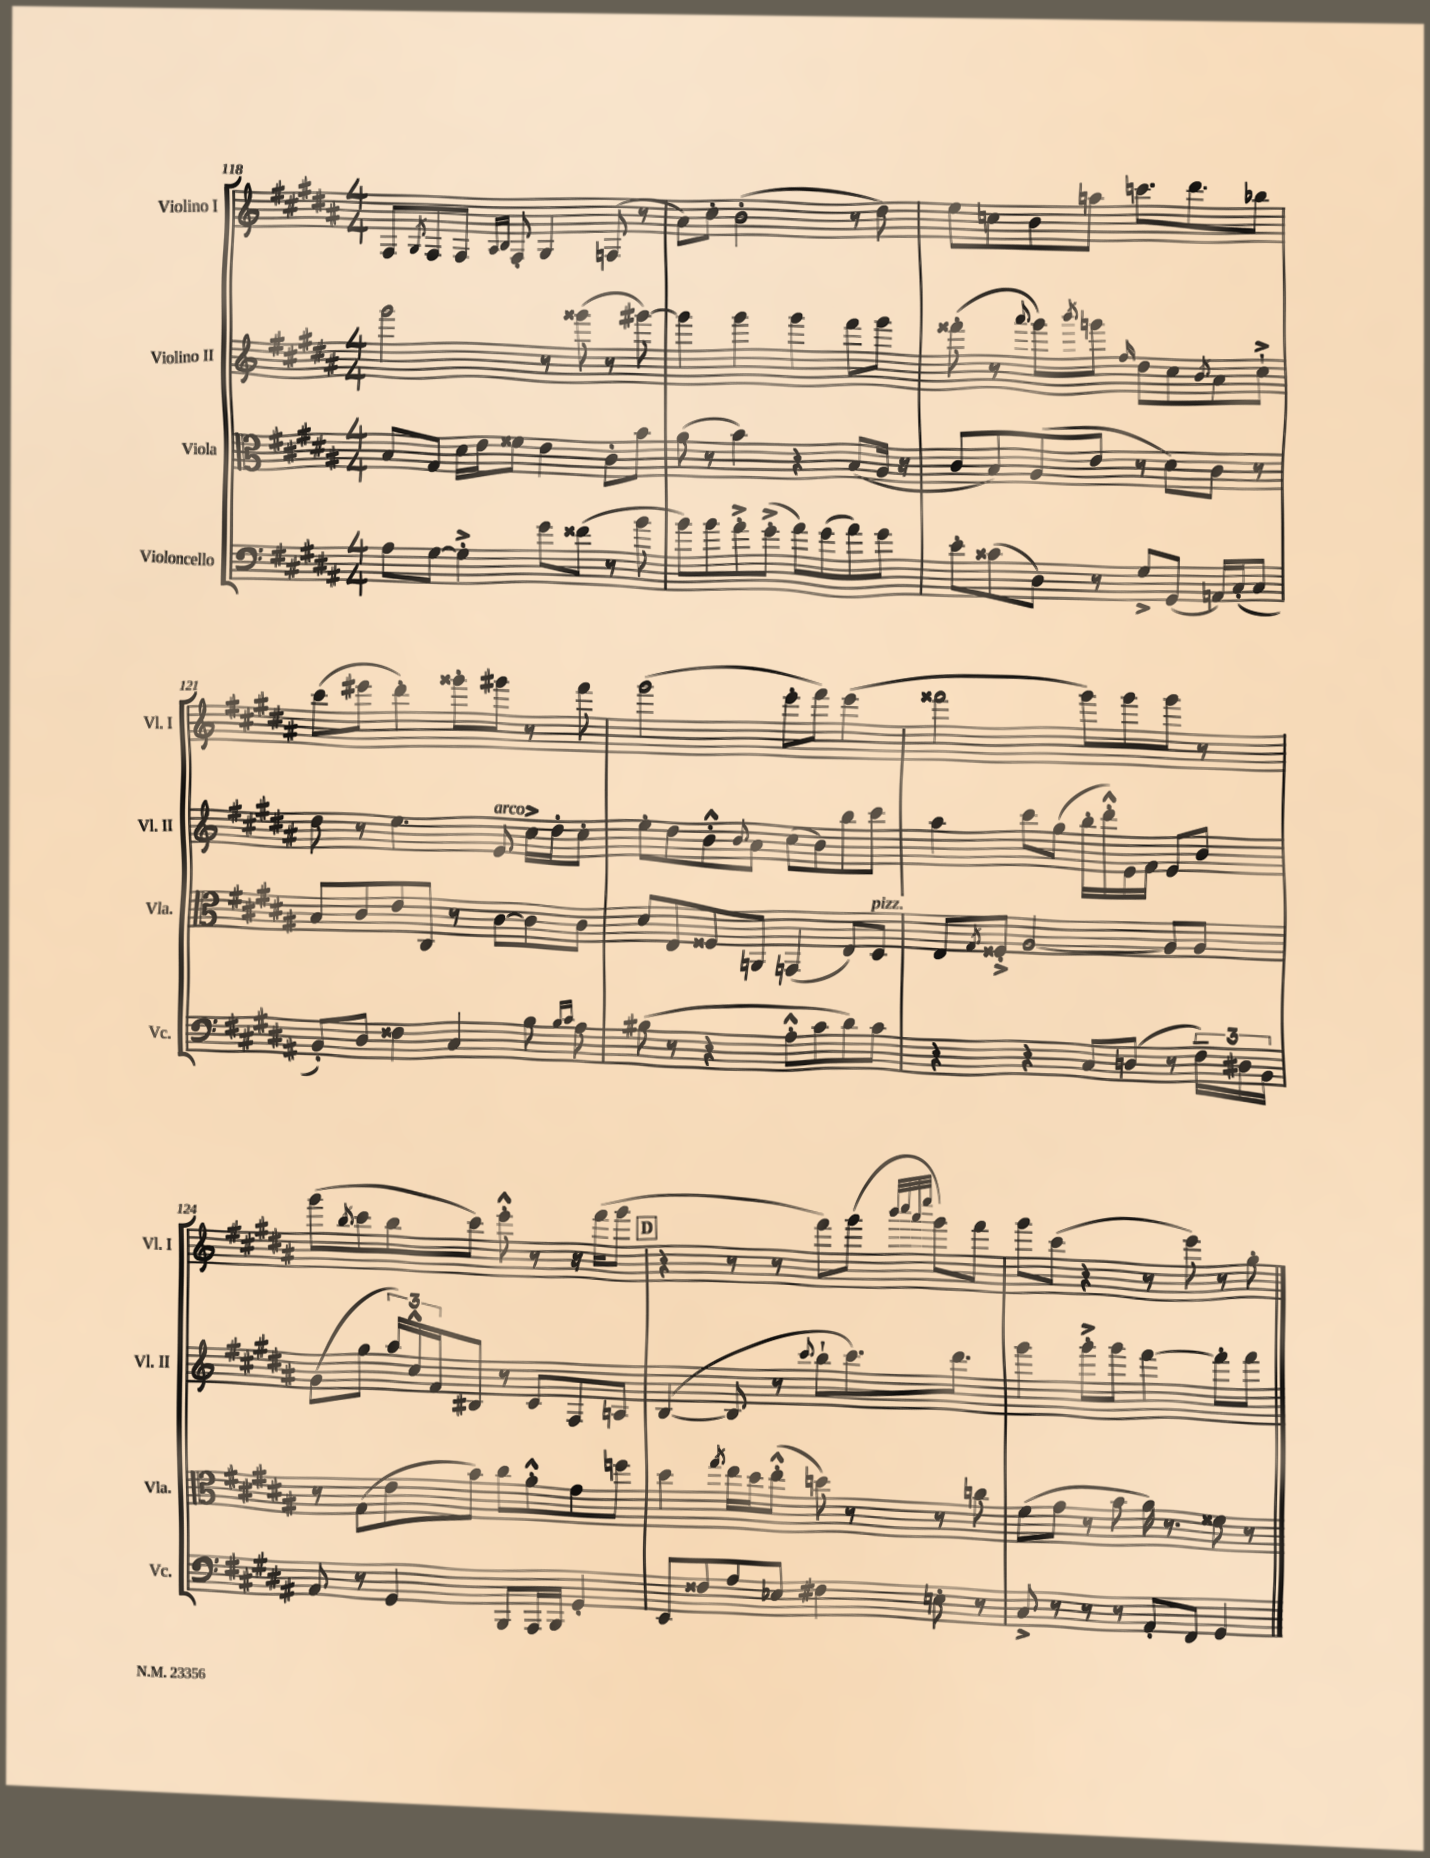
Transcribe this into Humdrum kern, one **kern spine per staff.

**kern	**kern	**kern	**kern
*part4	*part3	*part2	*part1
*staff4	*staff3	*staff2	*staff1
*I"Violoncello	*I"Viola	*I"Violino II	*I"Violino I
*I'Vc.	*I'Vla.	*I'Vl. II	*I'Vl. I
*clefF4	*clefC3	*clefG2	*clefG2
*k[f#c#g#d#a#]	*k[f#c#g#d#a#]	*k[f#c#g#d#a#]	*k[f#c#g#d#a#]
*M4/4	*M4/4	*M4/4	*M4/4
=118	=118	=118	=118
8A#\L	8B/L	2ggg#\	8F#/L
.	.	.	8qG#/
[8G#\J	8G#/J	.	8F#/
4G#'^\]	16d#\LL	.	8F#/J
.	16e\J	.	.
.	.	.	16qqA#/LL
.	.	.	16qqB/JJ
.	8f##X\J	.	8F#'/
8g#\L	4e\	8r	4G#/
(8f##X\J	.	(8ggg##X\	.
8r	8c#'\L	8r	(8Fn/
8b\	8b\J	[8ggg#X\)	8r
=119	=119	=119	=119
8b\L)	(8a#\	4ggg#\]	8a#\L)
8b\	8r	.	8cc#'\J
8a#'^\	4b\)	4ggg#\	(2b'\
(8g#'^\J	.	.	.
8a#\L)	4r	4ggg#\	.
(8g#\	.	.	.
8a#\)	(8B/L	8fff#\L	8r
8g#\J	16A#/Jk	8ggg#\J	8dd#\)
.	16r	.	.
=120	=120	=120	=120
8e'\L	8c#/L	(8fff##X'\	8ee\L
(8c##X\	8B/)	8r	8ccn\
.	.	8qqaaa#/	.
8D#\J)	(8A#/	8ggg#\L)	8b\
.	.	8qbbb/	.
8r	8e/J	8gggn\J	8aan\J
.	.	16qqff#/	.
8G#^/L	8r	8dd#\L	8.cccn\L
(8GG#/J	8d#\L)	8cc#\	.
.	.	.	8.ddd#\
.	.	8qb/	.
16AAn/LL)	8c#\J	8a#\	.
(16C#'/J	.	.	.
8C#/J	8r	8cc#`^\J	8bb-X\J
!!LO:LB:g=z
=121	=121	=121	=121
8BB'/L)	8B/L	8dd#\	(8ccc#\L
8D#/J	8c#/	8r	8eee#X\J
4F##X\	8e/	4.ee\	4ddd#'\)
.	8C#/J	.	.
4C#/	8r	.	8ggg##X'\L
!	!	!LO:TX:a:i:t=arco	!
.	[8c#\L	8e/	8ggg#X\J
8B\	8c#\]	16cc#^\LL	8r
.	.	16dd#'\J	.
16qqB/LL	.	.	.
16qqc#/JJ	.	.	.
8A#\	8c#\J	8cc#'\J	8fff#\
=122	=122	=122	=122
(8B#X\	8d#/L	8ee'\L	(2ggg#\
8r	8E/	8dd#\	.
4r	8F##X/	8b'^^\	.
.	.	8qqb/	.
.	8AAn/J	8a#\J	.
8A#'^^\L	(4GGn/	(8cc#\L	8eee'\L
8c#\	.	8b\)	8fff#\J)
8d#\)	8E/L)	8bb\	(4eee\
!	!LO:TX:a:i:t=pizz.	!	!
8c#\J	8D#/J	8ccc#\J	.
=123	=123	=123	=123
4r	8E/L	4aa#\	2fff##X\
.	8qG#/	.	.
.	8F##X'^/J	.	.
4r	[2A#/	8ccc#\L	.
.	.	(8gg#\J	.
8C#/L	.	16bb'\LL	8ggg#\L)
.	.	16ddd#'^^\)	.
(8Dn/J	.	16e\	8ggg#\
.	.	16f#\JJ	.
8r	8A#/L]	8e/L	8ggg#\J
24F#~\LL)	8A#/J	8b/J	8r
24D#X\	.	.	.
24BB\JJ	.	.	.
!!LO:LB:g=z
=124	=124	=124	=124
8AA#/	8r	(8g#\L	(8ggg#\L
.	.	.	8qbb/
8r	(8G#\L	8gg#\J	8ccc#\
4GG#/	8e\	24aa#/LL)	8bb\
.	.	24cc#^^/	.
.	.	24f#/J	.
.	8b\J)	8B#X/J	8ccc#\J)
8BBB/L	8cc#\L	8r	8eee'^^\
16AAA#/L	8a#'^^\	8c#/L	8r
16BBB/JJ	.	.	.
4GG#'/	8g#\	8F#/	16r
.	.	.	(16fff#\KL
.	8ffn\J	8An/J	8ggg#\J
!!LO:REH:place=s1:t=D
=125	=125	=125	=125
8EE/L	4dd#\	([4B/	4r
8F##X/	.	.	.
.	8qgg#/	.	.
8A#/	16ee\LL	8B/]	8r
.	16dd#\J	.	.
8E-X/J	(8ee'^^\J	8r	8r
.	.	8qqccc#/	.
4F#X\	8ddn\)	8bb`\L	8fff#\L)
.	8r	8.ccc#\)	(8ggg#\J
.	.	.	32qqbbb/LLL
.	.	.	32qqcccc#/
.	.	.	32qqaaa#/
.	.	.	32qqeeee/JJJ
8En'\	8r	.	8ggg#\L)
.	.	8.ddd#\J	.
8r	8ccn\	.	8fff#\J
=126	=126	=126	=126
8C#^/	(8f#\L	4ggg#\	8ggg#\L
8r	8g#\J	.	(8ccc#\J
8r	8r	8ggg#'^\L	4r
8r	8b\	8ggg#\J	.
8AA#'/L	16a#\)	[4fff#\	8r
.	8.r	.	.
8FF#/J	.	.	8eee\)
4GG#/	8f##X\	8fff#'\L]	8r
.	8r	8fff#\J	8gg#'\
==	==	==	==
*-	*-	*-	*-
